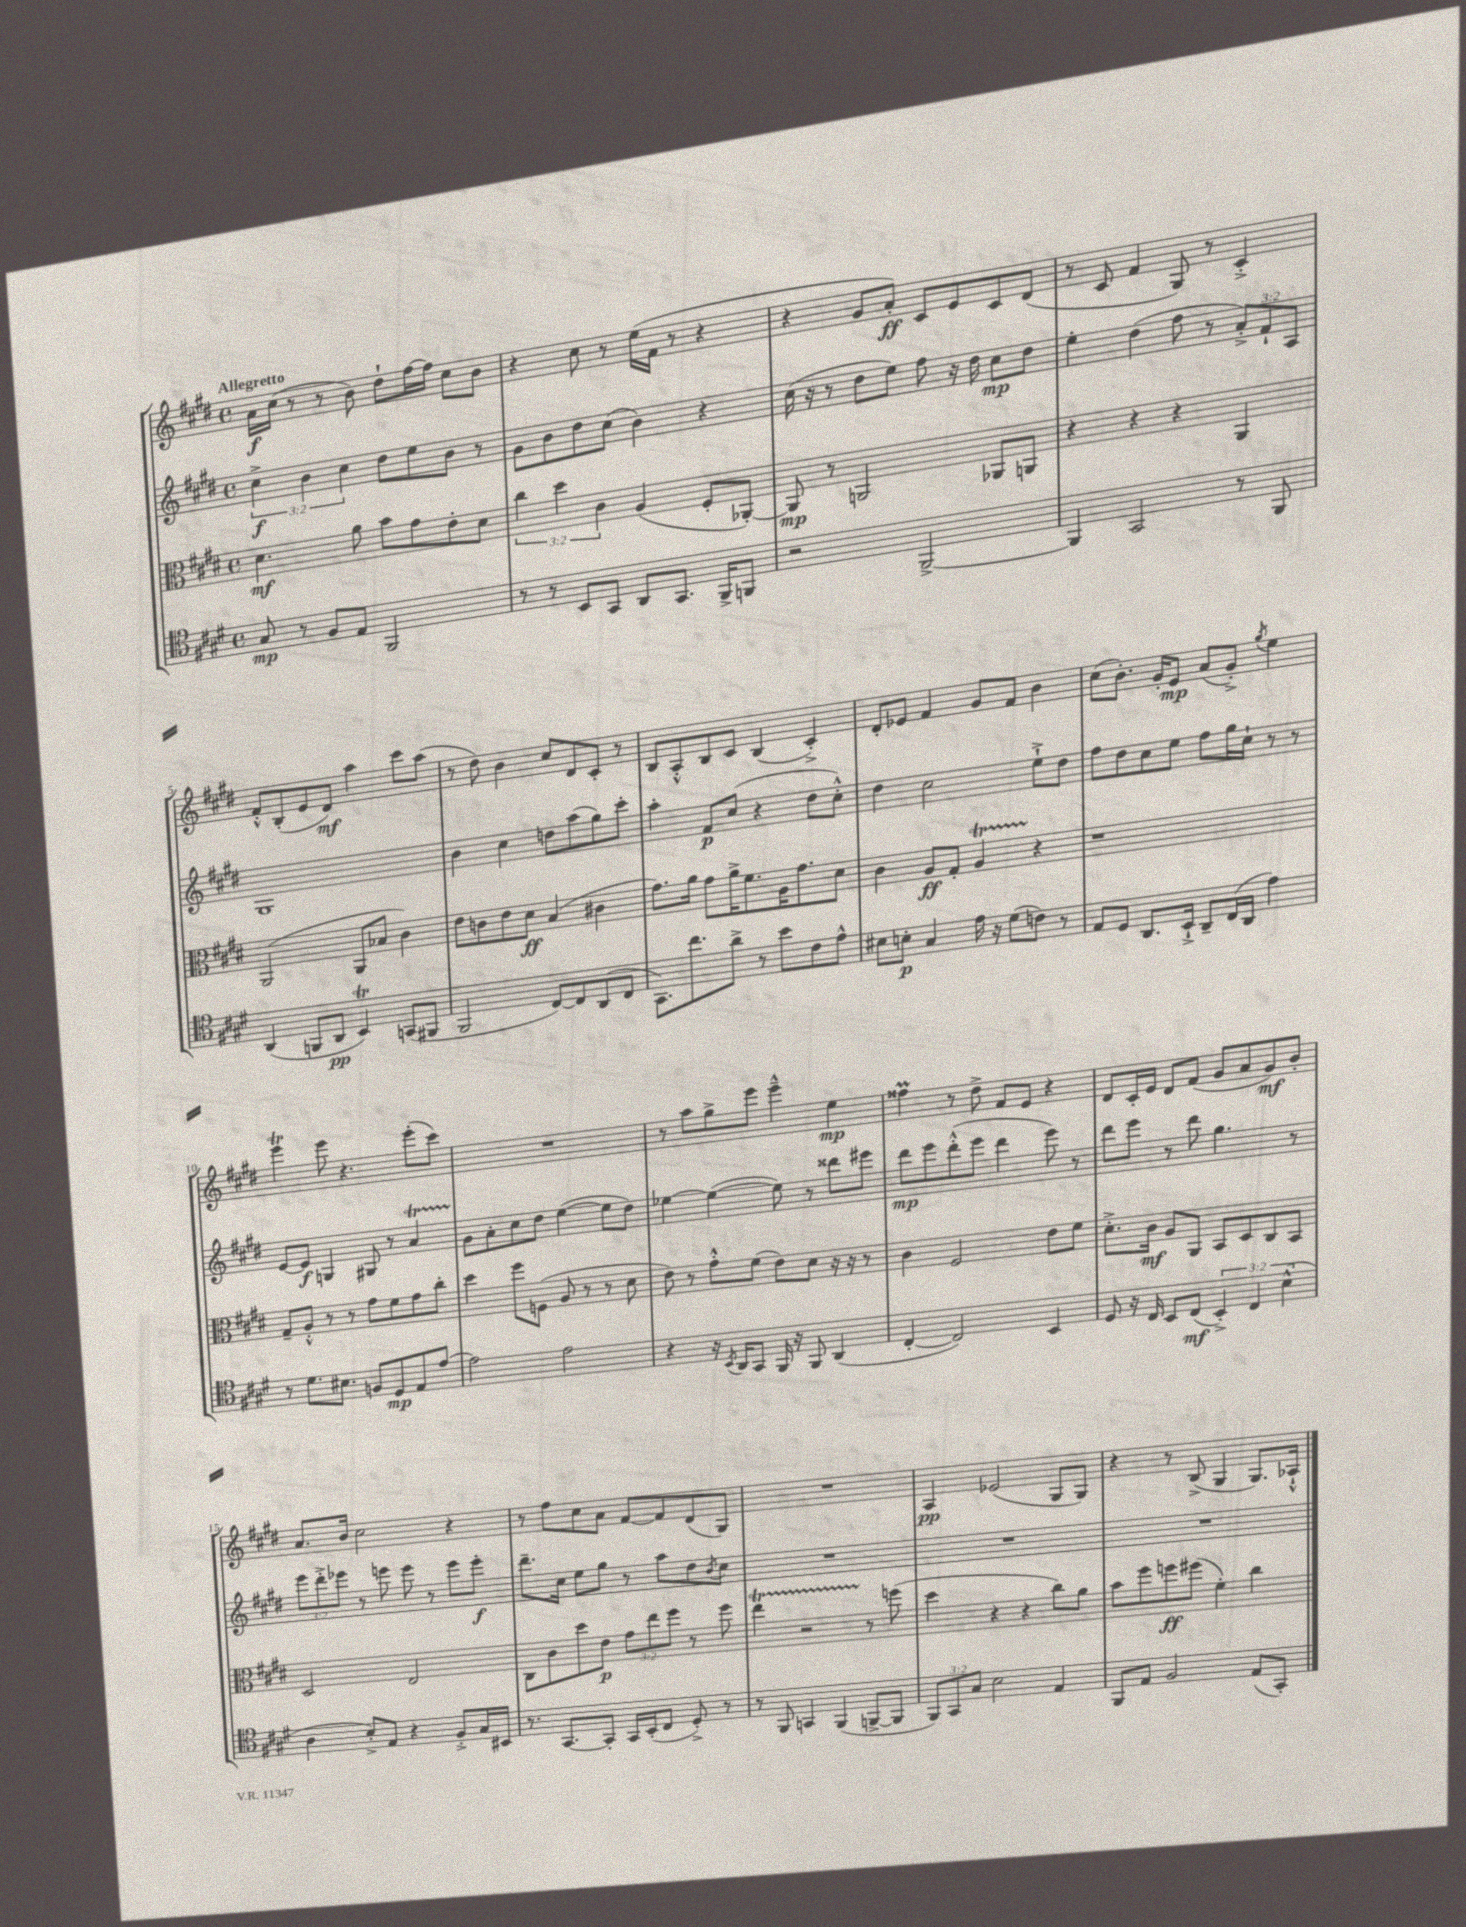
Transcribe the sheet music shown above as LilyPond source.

<<
\new StaffGroup <<
\new Staff = "s0" {
    \clef treble \key e \major \defaultTimeSignature \time 4/4 \tempo "Allegretto"
    a'16\f cis''16( r8 r8 b'8) dis''8-! fis''16~ fis''16 cis''8 b'8 |
    r4 cis''8 r8 e''16( fis'16 r8 r4 |
    r4 gis'8 a'8-.\ff) cis'8 e'8 cis'8 dis'8( |
    r8 cis'8 fis'4 gis8) r8 cis'4-.-> |
    fis'8-.-^ b8-.( e'8 dis'8\mf) a''4 cis'''8 a''8( |
    r8 dis''8) b'4 cis''8 dis'8 cis'8-. r8 |
    b8 a8-.-^ b8 cis'8 b4( cis'4-.->) |
    dis'8-. ees'8 fis'4 gis'8 fis'8 b'4 |
    cis''8( b'8.-.) gis'16-. e'8\mp a'8( gis'8-.->) \acciaccatura { gis''8 } e''4 |
    e'''4\trill e'''8 r4. e'''8-.( cis'''8) |
    R1 |
    r8 a''8 gis''8-> e'''8 e'''4---^ e''4\mp |
    fisis''4\prall r8 dis''8-> fis'8 e'8 r4 |
    dis'8 cis'16-. e'16 dis'8 fis'8( gis'8 a'8 gis'8\mf) b'8-. |
    a'8. b'16 cis''2 r4 |
    r8 fis''8 cis''8 a'8 fis'8~ fis'8 dis'8( gis8) |
    R1 |
    a4\pp ees'2( gis8 gis8) |
    r4 r8 b8->( gis4 gis8.) aes16-!-^ \bar "|." |
}
\new Staff = "s1" {
    \clef treble \key e \major \defaultTimeSignature \time 4/4 \override Staff.TupletNumber.text = #tuplet-number::calc-fraction-text
    \tuplet 3/2 { cis''4->\f b'4 cis''4 } dis''8 e''8 b'8 r8 |
    gis'8 b'8 dis''8 cis''8( b'4) r4 |
    cis''16( r16 r8 dis''8 e''8) fis''8 r16 dis''16 cis''8\mp dis''8 |
    e''4-. dis''4( fis''8 r8 \tuplet 3/2 { a'8-.->) fis'8-! a8 } |
    gis1 |
    b'4 cis''4 d''8 a''8( gis''8) cis'''8-. |
    a''4-. fis'8\p cis''8( r4 dis''8 cis''8-.-^) |
    dis''4 cis''2 e''8-!-> dis''8 |
    fis''8 dis''8 cis''8 e''8 fis''8 gis''16 cis''16-! r8 r8 |
    e'8~ e'8\f g4 gis8 r8 a'4\startTrillSpan |
    gis'8\stopTrillSpan a'8-. cis''8 dis''8 e''4~( e''8 dis''8) |
    ees''4~ ees''4~( ees''8) r8 disis'''8 eis'''8 |
    dis'''8\mp e'''8 dis'''8-.-^( e'''8 dis'''4 e'''8) r8 |
    dis'''8 e'''8 r8 dis'''8 gis''4. r8 |
    \tuplet 3/2 { e'''8 dis'''8-.-> ees'''8 } r8 e'''8 e'''8 r8 e'''8 e'''8-.\f |
    dis'''8.-- cis''16 e''8 gis''8 r8 a''8 dis''8 \acciaccatura { b'8 } cis''8 |
    R1 |
    R1 |
    R1 \bar "|." |
}
\new Staff = "s2" {
    \clef alto \key e \major \defaultTimeSignature \time 4/4 \override Staff.TupletNumber.text = #tuplet-number::calc-fraction-text
    dis'4.\mf a'8 b'8 gis'8 e'8-. dis'8 |
    \tuplet 3/2 { cis''4 dis''4 cis'4 } a4( fis8-. aes,8~-.) |
    aes,8\mp r8 a,2 aes,8 a,8 |
    r4 r4 r4 a,4 |
    a,2( a,8 bes8 cis'4) |
    e'8 c'8 e'8 dis'8\ff b4( cis'4 |
    gis'8.) a'16 gis'8 a'16-> fis'8. a16 gis'8. dis'8 |
    cis'4 a8\ff gis8-. a4\startTrillSpan r4\stopTrillSpan |
    r1 |
    gis8-- a8-.-^ r8 r8 gis'8 fis'8 gis'8 cis''8-. |
    dis''4 fis''8 f8( a8 r8 r8 dis'8 |
    e'8) r8 gis'8-.-^ fis'8( e'8) dis'8 r16 r16 r8 |
    cis'4 fis2 e'8 fis'8 |
    dis'8.-.-> cis'16\mf a8 a,8 b,8 dis8 cis8 b,8 |
    dis2 e2 |
    cis8 cis'8 dis''8 e'8\p \tuplet 3/2 { gis'8 e''8 fis''8 } r8 fis''8 |
    e''4\startTrillSpan r2 r8\stopTrillSpan f''8( |
    dis''4 r4 r4 cis''8) a'8 |
    b'8 fis''8 f''8\ff fis''8( fis'4-.) cis''4 \bar "|." |
}
\new Staff = "s3" {
    \clef tenor \key e \major \defaultTimeSignature \time 4/4 \override Staff.TupletNumber.text = #tuplet-number::calc-fraction-text
    gis8\mp r8 fis8 e8 fis,2 |
    r8 r8 b,8 gis,8 a,8 gis,8. fis,16-> f,8 |
    r2 fis,2~-> |
    fis,4 gis,2 r8 fis,8 |
    a,4( f,8 a,8\pp b,4\trill) g,8( fis,8 |
    fis,2 cis8~) cis8 a,8( cis8 |
    gis,8.) cis''8. a'8-> r8 b'8 cis'8 e'8-^ |
    bis8 b8-.\p gis4 e'16 r16 dis'8( c'8) r8 |
    e8 dis8 a,8. b,16-!-> a,8-- cis16( a,16 e'4) |
    r8 dis'8. bis8. f8 dis8\mp e8 e'8~ |
    e'2 e'2 |
    r4 r16 \acciaccatura { b,8 } a,16 gis,8 fis,16 r16 fis,8 a,4( |
    cis4~-. cis2) b,4 |
    dis8 r16 cis16 b,8 cis8\mf( \tuplet 3/2 { b,4-.->) cis4 b4-^( } |
    a4 b8-.->) e8 r4 fis8-.-> gis16 bis,16 |
    r8. gis,8.~ gis,8-. gis,16 b,16-.( cis8 dis8-.->) r8 |
    r8 fis,8 g,4 fis,4( f,8~-> f,8 |
    \tuplet 3/2 { fis,8) gis,8 gis8 } b2 e4 |
    fis,8 e8 fis2 e8( gis,8-.) \bar "|." |
}
>>
>>
